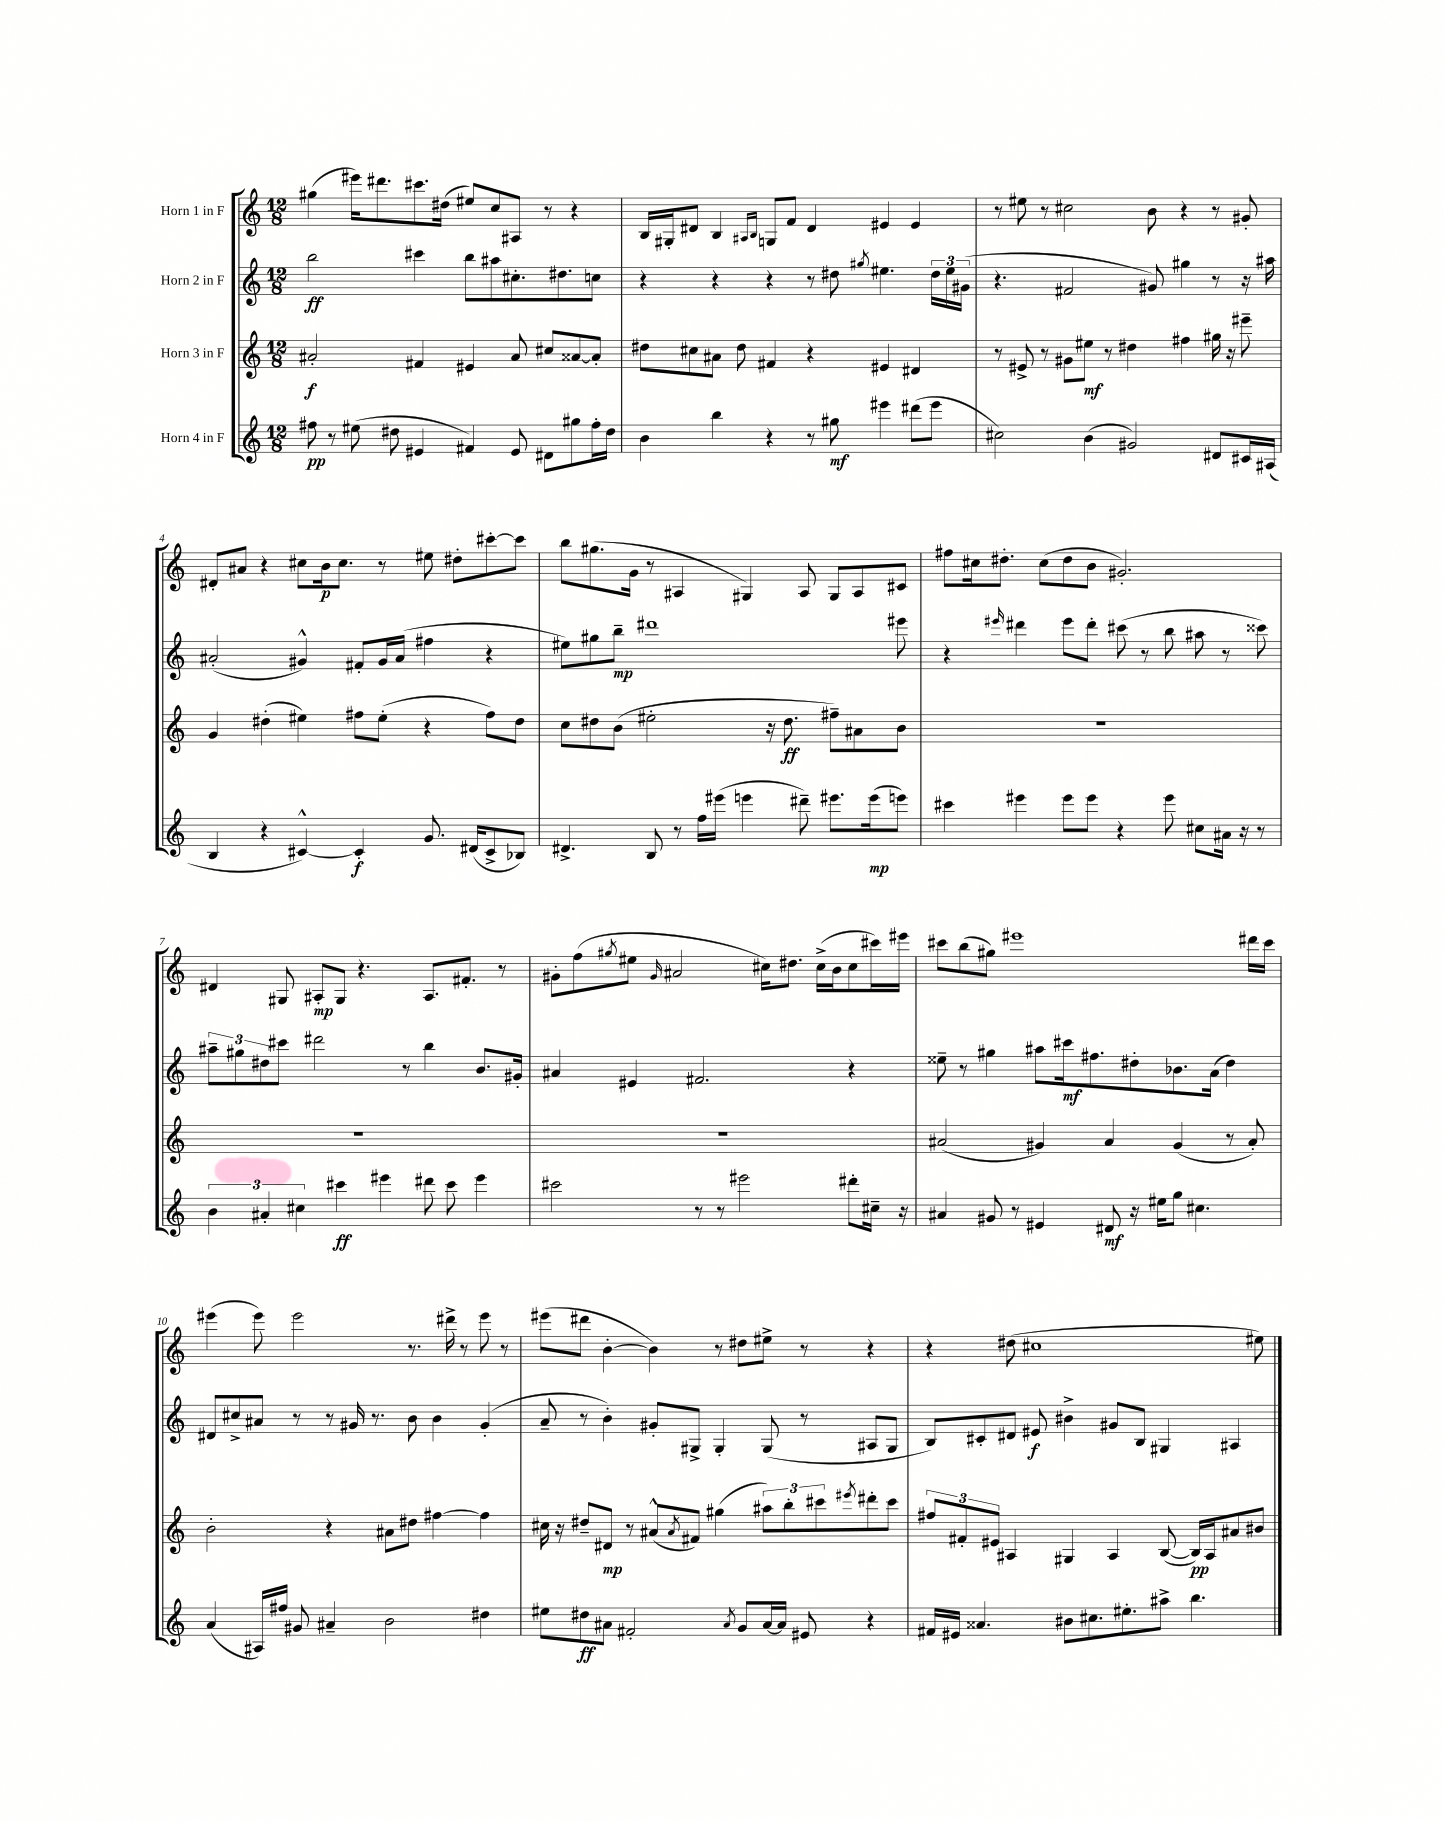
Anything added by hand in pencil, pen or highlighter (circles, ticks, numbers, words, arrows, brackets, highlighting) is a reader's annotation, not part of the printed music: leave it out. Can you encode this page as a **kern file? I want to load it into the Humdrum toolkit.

**kern	**kern	**kern	**kern
*staff4	*staff3	*staff2	*staff1
*clefG2	*clefG2	*clefG2	*clefG2
*k[]	*k[]	*k[]	*k[]
*M12/8	*M12/8	*M12/8	*M12/8
8ff#	2a#'	2bb	(4gg#
8r	.	.	.
(8ee#	.	.	16eee#)
.	.	.	8.ddd#
8dd#	.	.	.
4e#	4f#	4ccc#	8.ccc#
.	.	.	(16dd#
4f#)	4e#	8bb	8ee#)
.	.	8aa#	8cc
8e#	8a#	8.cc#'	8A#
8d#	8cc#	.	8r
.	.	8.dd#	.
8gg#	[8a##	.	4r
16ff#'	8a##']	8cc	.
16dd#	.	.	.
=	=	=	=
4b	8dd#	4r	16B
.	.	.	16G#'
.	8cc#	.	8d#
4bb	8a#	4r	4B
.	8dd#	.	.
.	.	.	16qqA#
.	.	.	16qqB
4r	4f#	4r	8G
.	.	.	8f
8r	4r	8r	4d#
8gg#	.	8dd#	.
.	.	8qgg#	.
4eee#	4e#	4.ee#	4e#
(8ddd#	4d#	.	4e#
8eee#	.	24dd#	.
.	.	24ee#	.
.	.	(24g#	.
=	=	=	=
2cc#)	8r	4.r	8r
.	8e#^	.	8ee#
.	8r	.	8r
.	8g#	2f#	2cc#
(4b	8ee#	.	.
.	8r	.	.
2g#)	4dd#	.	.
.	.	8g#)	8b
.	4ff#	4gg#	4r
8d#	16gg#	8r	8r
.	16r	.	.
16c#	8eee#~	16r	8g#'
(16A#	.	16aa#	.
=	=	=	=
4B	4g	(2a#'	8d#'
.	.	.	8a#
4r	(4dd#'	.	4r
[4c#^^)	4ee#)	4g#^^)	8cc#
.	.	.	16b
.	.	.	8.cc#
4c#']	8ff#	8f#'	.
.	(8ee#'	16g#	8r
.	.	(16a#	.
8.g	4r	4ff#	8ee#
.	.	.	8dd#'
(16d#	.	.	.
8c#^	8ff#)	4r	[8ccc#'
8B-)	8dd#	.	8ccc#]
=	=	=	=
4.d#^	8cc	8ee#)	8bb
.	8dd#	8gg#	(8.gg#
.	(8b	8bb~	.
.	.	.	16g
8B	2ee#'	1ddd#	8r
8r	.	.	4A#
16ff	.	.	.
(16eee#	.	.	.
4eee	.	.	4G#)
.	16r	.	.
.	8.dd#	.	.
8ddd#~)	.	.	8A#
8.eee#	8ff#~)	.	8G#
.	8a#	.	8A#
(16eee#	.	.	.
8eee)	8b	8eee#	8c#
=	=	=	=
4ccc#	1.r	4r	8ff#
.	.	.	16cc#
.	.	.	8.dd#'
.	.	16qqeee#	.
4eee#	.	4ddd#	.
.	.	.	(8cc#
8eee#	.	8eee#	8dd#
8eee#	.	8ddd#'	8b
4r	.	(8ccc#	2.g#')
.	.	8r	.
8eee#	.	8bb	.
8cc#	.	8aa#	.
16a#	.	8r	.
16r	.	.	.
8r	.	8ccc##)	.
=	=	=	=
6b	1.r	12aa#~	4d#
.	.	12gg#	.
6a#'	.	12dd#	.
.	.	8ccc#	8G#
6cc#	.	.	.
.	.	2ddd#	8A#'
4ccc#	.	.	8G#
.	.	.	4.r
4eee#	.	.	.
.	.	8r	.
8ddd#	.	4bb	8.A#
8ccc#	.	.	.
.	.	.	8.f#'
4eee#	.	8.b	.
.	.	.	8r
.	.	16g#'	.
=	=	=	=
2ccc#	1.r	4a#	8g#'
.	.	.	(8ff
.	.	.	8qgg#
.	.	4e#	8ee#
.	.	.	16qqg#
.	.	.	2a#
8r	.	2.f#	.
8r	.	.	.
2eee#	.	.	.
.	.	.	16cc#)
.	.	.	8.dd#
.	.	.	(16cc#^
.	.	.	16b
8ddd#'	.	4r	8cc#
16cc#~	.	.	16ccc#)
16r	.	.	16eee#
=	=	=	=
4a#	(2a#	8ee##~	8ccc#
.	.	8r	(8bb
8g#	.	4gg#	8gg#)
8r	.	.	1eee#
4e#	4g#)	8aa#	.
.	.	16ccc#	.
.	.	8.ff#	.
8d#	4a#	.	.
16r	.	8dd#'	.
16ee#	.	.	.
8gg	(4g#	8.b-	.
4.cc#	.	.	.
.	.	(16a	.
.	8r	4dd#)	.
.	8a#')	.	16ddd#
.	.	.	16ccc#
=	=	=	=
(4a	2b'	8d#	(4eee#
.	.	8cc#^	.
16A#)	.	8a#	8eee#)
16ff#	.	.	.
8g#	.	8r	2eee#
4a#~	4r	8r	.
.	.	16g#	.
.	.	8.r	.
2b	8a#	.	.
.	8dd#	8b	8.r
.	[4ff#	4b	.
.	.	.	16ddd#^
.	.	.	8r
4dd#	4ff#]	(4g#'	8eee#
.	.	.	8r
=	=	=	=
8ee#	16cc#	8a~	(8eee#
.	16r	.	.
8dd#	8dd#~	8r	8ddd#
8a#	8d#	4b')	[4b'
2f#'	8r	.	.
.	(8a#^^	8g#'	4b])
.	8qa#	.	.
.	8f#)	8G#^	.
.	(4gg#	4G#'	8r
8qa#	.	.	.
8g	.	.	8dd#
[16a#	12aa#)	(8G#	8ee#^
16a#]	.	.	.
.	12bb'	.	.
8e#	.	8r	8r
.	12ccc#	.	.
.	8qeee#	.	.
4r	8ddd#'	8A#	4r
.	8ccc#	8G#	.
=	=	=	=
16f#	12ff#	8B)	4r
16e#	.	.	.
.	12f#'	.	.
4.a##	.	8c#'	.
.	12e#	.	.
.	4A#	8d#	(8dd#
.	.	8e#	1cc#
8b#	4G#	4b#^	.
8.cc#	.	.	.
.	4A#	8g#	.
8.ee#'	.	.	.
.	.	8B	.
8aa#^	([8B	4G#	.
4.bb	16B])	.	.
.	16A#	.	.
.	8a#	4A#	.
.	8b#	.	8ee#)
==	==	==	==
*-	*-	*-	*-
